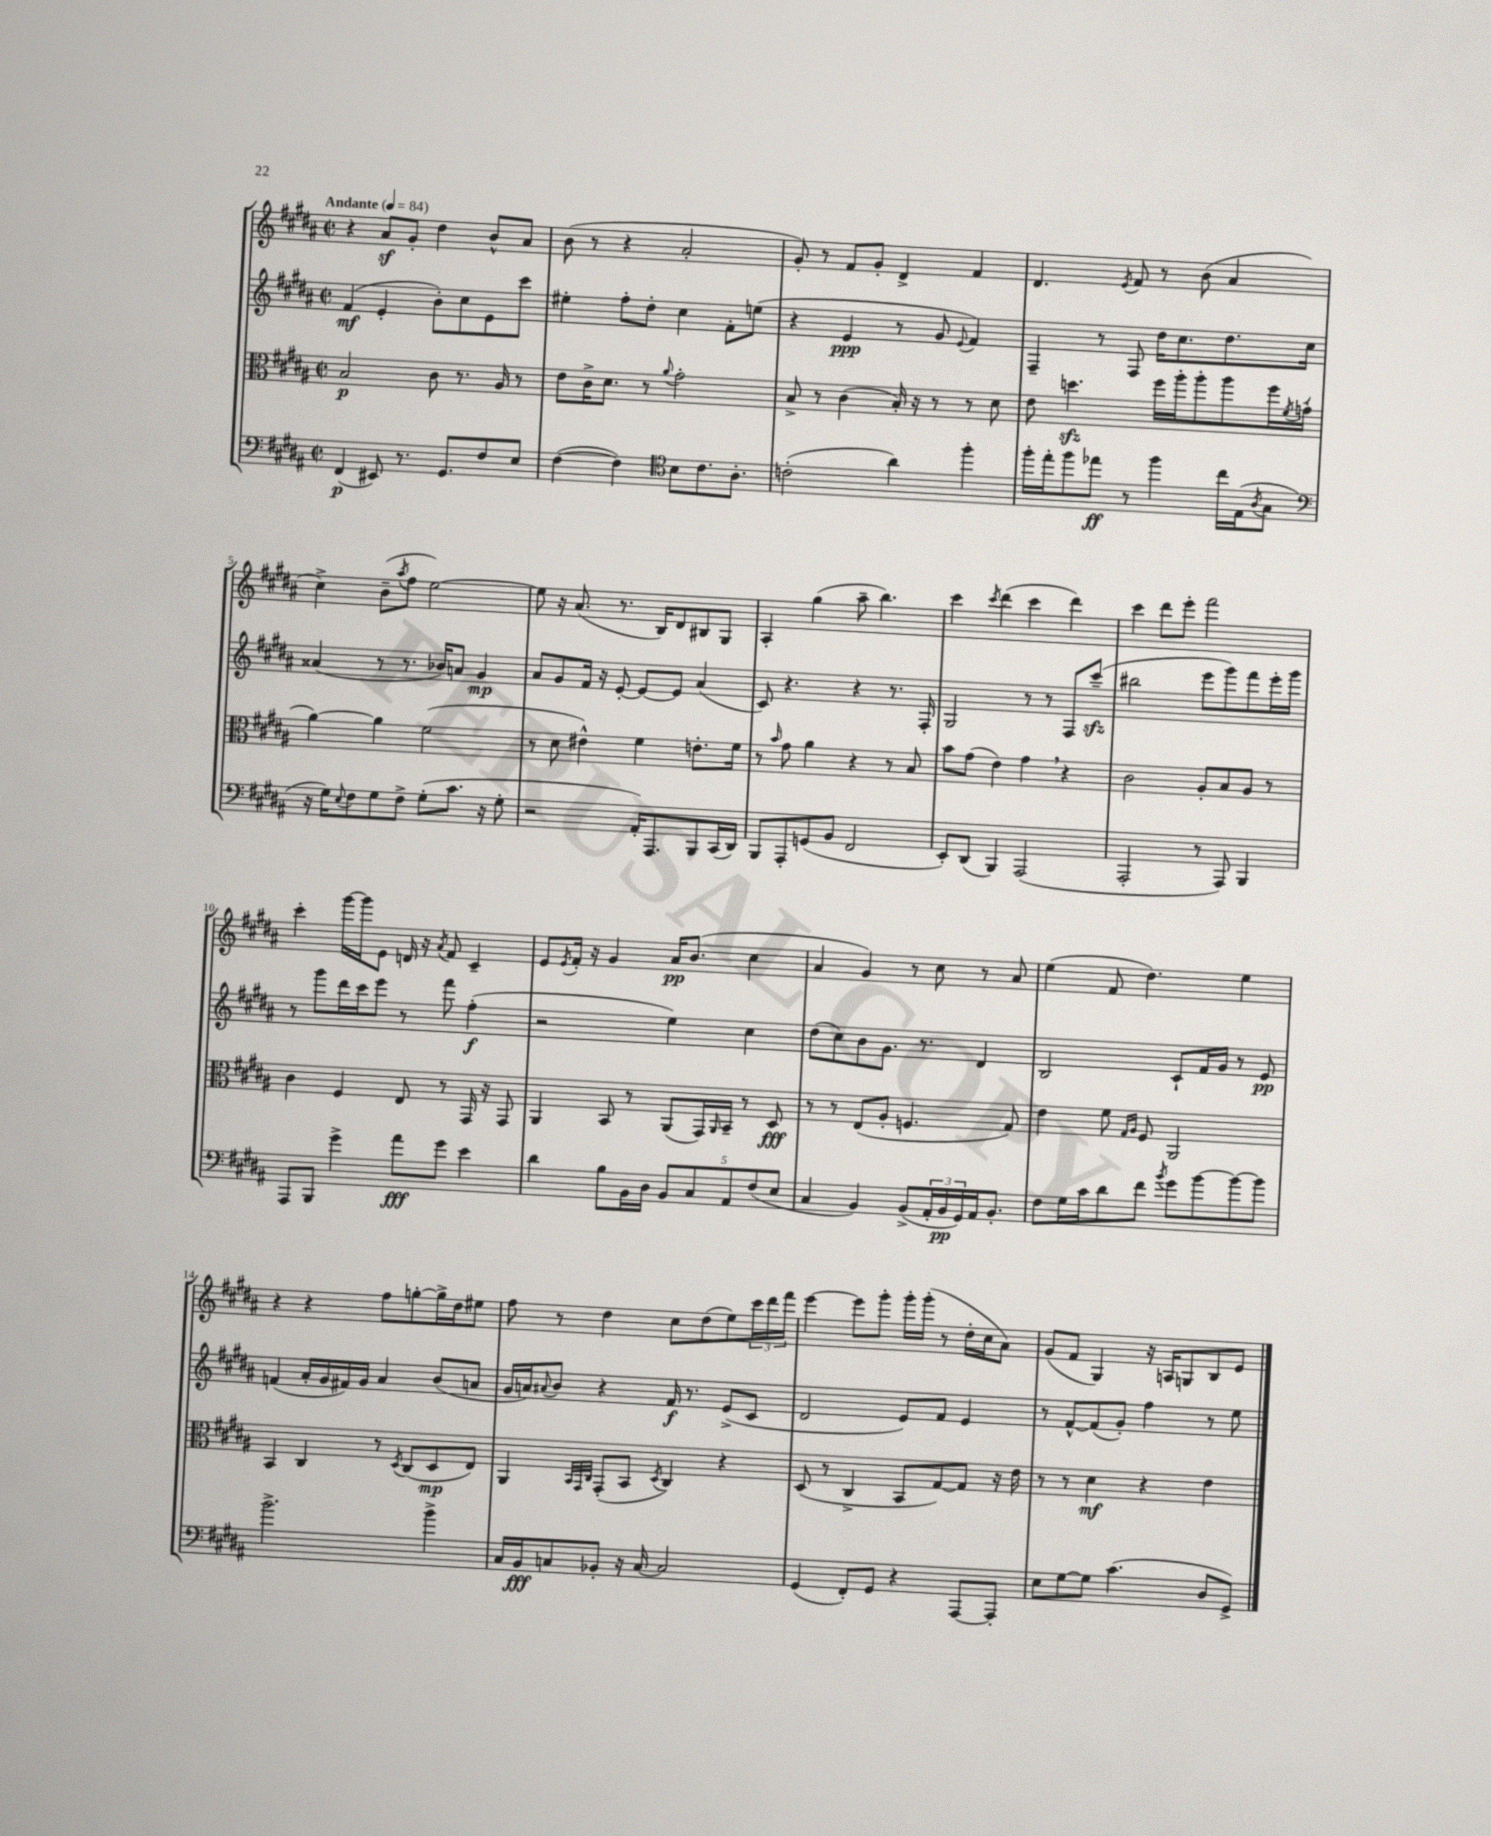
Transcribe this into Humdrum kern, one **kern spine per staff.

**kern	**kern	**kern	**kern
*staff4	*staff3	*staff2	*staff1
*clefF4	*clefC3	*clefG2	*clefG2
*k[f#c#g#d#a#]	*k[f#c#g#d#a#]	*k[f#c#g#d#a#]	*k[f#c#g#d#a#]
*M2/2	*M2/2	*M2/2	*M2/2
*met(c|)	*met(c|)	*met(c|)	*met(c|)
*MM84	*MM84	*MM84	*MM84
(4FF#/	2B/	(4f#/	4r
8EE#/)	.	4e'/	8a#/L
8.r	.	.	8g#'/J
.	8c#\	8b'\L)	4dd#\
8.GG#/L	.	.	.
.	8.r	8cc#\	.
8F#/	.	8e\	8b^^/L
.	16A#/	.	.
8E/J	8r	8ccc#\J	8a#/J
=	=	=	=
([4F#\	8e\L	4ee#'\	(8b\
.	16c#^\K	.	8r
.	8.d#\J	.	.
4F#\])	.	8ff#'\L	4r
.	8r	8dd#'\J	.
*clefC4	*	*	*
.	8qqa#/	.	.
8B\L	2g#'\	4cc#\	2a#'/
8.c#\	.	.	.
.	.	8f#'\L	.
8.A#'\J	.	.	.
.	.	(8ee\J	.
=	=	=	=
(2c'\	8B^/	4r	8g#'/)
.	8r	.	8r
.	(4c#\	4e/	8f#/L
.	.	.	8g#'/J
4a#\)	16B'/)	8r	4d#^/
.	16r	.	.
.	8r	8g#/	.
.	.	8qqe/	.
4ff#'\	8r	4f#/)	4f#/
.	8d#\	.	.
=	=	=	=
16ff#'\LL	8e\	4F#~/	4.d#/
16ee'\J	.	.	.
8ff#\	4.dd\	.	.
8ee-\J	.	8r	.
.	.	.	8qe/
8r	.	8F#/	8f#/
4ff#\	16ff#\LL	16dd#\LK	8r
.	16aa#'\J	8.cc#\	.
.	8aa#'\	.	(8b\
16cc#\LL	8aa#\	8.dd#\	4a#/
(16E\J	.	.	.
8qA#/	.	.	.
8G#\J	16ff#\L	.	.
.	8qf#/	.	.
.	(16g'\JJ	16cc#\Jk	.
=	=	=	=
*clefF4	*	*	*
16r	[4a#\)	(4a##/	4cc#^\)
16G#\LK)	.	.	.
8qqE/	.	.	.
8F#\	.	.	.
8G#\	4a#\]	8r	(8b~\L
.	.	.	8qaa#/
8F#^\J	.	8.r	8ff#\J
(8G#'\L	(2f#\	.	[2ee\)
.	.	16b-/LK)	.
8.c#\J	.	8a/J	.
.	.	4g#/	.
16r	.	.	.
8G#'\	.	.	.
=	=	=	=
2r	8r	8a#/L	8ee\]
.	8d#\	8g#/	16r
.	.	.	(8.a#/
.	4e#^^\)	16f#/Jk	.
.	.	16r	.
.	.	[8e'/	8.r
16AA#'/LK)	4f#\	8e/_L	.
8.AAA#/	.	.	16B/LK)
.	.	8e/]J	8d#/
8BBB/	8.e'\L	(4a#/	8B#/
(16CC#/L	.	.	8G#/J
16DD#/JJ)	16f#\Jk	.	.
=	=	=	=
8BBB/L	8r	8c#/)	4A#'/
.	16qqb/	.	.
8AAA#'/	8g#\	4.r	.
(8GG/	4a#\	.	(4gg#\
8BB/J	.	.	.
2FF#/	4r	4r	8aa#~\
.	.	.	4.bb\)
.	8r	8.r	.
.	8B/	.	.
.	.	16F#'/	.
=	=	=	=
8EE'/L)	8b\L	2G#/	4ccc#\
(8DD#/J	(8g#\J	.	.
.	.	.	8qccc#/
4BBB/)	4e\)	.	(4ddd#\
(2AAA#/	4g#\	8r	4ccc#\
.	.	8r	.
.	4r	8F#/L	4ddd#\)
.	.	(8ccc#~/J	.
=	=	=	=
2AAA#'/	2c#\	2bb#\	4ccc#\
.	.	.	8ddd#\L
.	.	.	8eee'\J
8r	8A#'/L	8eee\L	2fff#\
8AAA#/)	8B/	8ggg#\)	.
4BBB/	8A#/J	8fff#\	.
.	8r	16eee'\L	.
.	.	16ggg#\JJ	.
=	=	=	=
8AAA#/L	4c#\	8r	4ccc#'\
8BBB/J	.	8ggg#\L	.
4g#^\	4F#/	16ddd#\L	[16ggg#\LL
.	.	16ccc#\J	16ggg#\]J
.	.	8eee\J	8e\J
8a#\L	8E/	8r	16d/
.	.	.	16r
.	.	.	8qa#/
8g#\J	8r	8fff#\	8f#/
4e\	16GG#/	(4ff#'\	4c#~/
.	16r	.	.
.	8GG#/	.	.
=	=	=	=
4d#\	4AA#/	2r	8e/L
.	.	.	8qe/
.	.	.	16f#'/Jk
.	.	.	16r
8B\L	8BB/	.	4g#/
16BB\L	8r	.	.
16D#\JJ	.	.	.
10BB/L	(8AA#/L	4ee\)	16a#/LK
.	.	.	(8.b/J
10C#/	.	.	.
.	16GG#/L)	.	.
.	16qqAA#/	.	.
.	16BB~/JJ	.	.
10AA#/	.	.	.
.	8r	4cc#\	4cc#\
(10F#/	.	.	.
.	8D#/	.	.
10E/J	.	.	.
=	=	=	=
4C#/	8r	(8dd#\L	4a#/
.	8r	8cc#\)	.
4BB/)	(8E/L	8b\	4g#/)
.	8A#'/J	8.g#\J	.
(8BB^/L	4.F/	.	8r
.	.	8.r	.
24AA#'/L	.	.	8cc#\
24BB/	.	.	.
24GG#/)	.	.	.
16AA#/J	.	4d#/	8r
8.BB'/J	.	.	.
.	8G#/)	.	8a#/
=	=	=	=
8F#\L	4e\	2B/	(4ee\
16G#\L	.	.	.
16c#\J	.	.	.
8d#\	8f#\	.	8f#/
.	16qqG#/LL	.	.
.	16qqA#/JJ	.	.
8f#\J	8F#/	.	4.dd#\)
8qb/	.	.	.
8g#\L	2AA#/	8c#`/L	.
[8b\	.	16f#/L	.
.	.	16g#/JJ	.
8b\_	.	8r	4ee\
8b\]J	.	8e/	.
=	=	=	=
2.b^\	4BB/	(4f/	4r
.	4C#/	16a#'/LL	4r
.	.	16g#/	.
.	.	16f#/)	.
.	.	16g#/JJ	.
.	8r	4a#/	8ff#\L
.	8qD#/	.	.
.	(8C#/L	.	[8gg'\
4b^\	8D#/	(8b/L	16gg^\]L
.	.	.	16dd#\J
.	8E/J)	8a/J	8ee#\J
=	=	=	=
16C#/LL	4AA#/	16g#/LL	8ff#\
16BB/J	.	16a/J)	.
.	.	8qqa#/	.
8C/	.	8b/J	8r
.	32qqBB/LLL	.	.
.	32qqGG#/	.	.
.	32qqC#/JJJ	.	.
8BB-'/J	(8GG#'/L	4r	4dd#\
16r	8BB/J	.	.
[16C/	.	.	.
.	8qD#/	.	.
2C/]	4C#/)	16f#/	8cc#\L
.	.	8.r	.
.	.	.	(8dd#\
.	4r	(8e^/L	8ee\)
.	.	8c#/J	24ccc#\L
.	.	.	24ddd#\
.	.	.	24fff#\JJ
=	=	=	=
(4GG#/	(8D#/	2d#/	[4eee\
.	8r	.	.
8FF#'/L)	4C#^/	.	8eee\]L
8GG#/J	.	.	8ggg#'\J
4r	8BB/L	8e/L)	16ggg#'\LL
.	.	.	(16ggg#'\JJ
.	[8G#/)	8f#/J	8r
[8AAA#/L	8G#/]J	4e/	16dd#'\LL
.	.	.	16cc#\J
8AAA#'/]J	16r	.	8a#\J)
.	16e\	.	.
=	=	=	=
8E\L	8r	8r	(8g#/L
[8G#\	8r	[8f#^^/L	8f#/J
8G#\]J	4d#\	(8f#/]	4G#/)
(4.c#\	.	8g#'/J)	.
.	4r	4ff#\	16r
.	.	.	16A/LK
.	.	.	8G/
8D#/L	4e\	8r	8B/
8GG#^/J)	.	8ee\	8e/J
==	==	==	==
*-	*-	*-	*-
